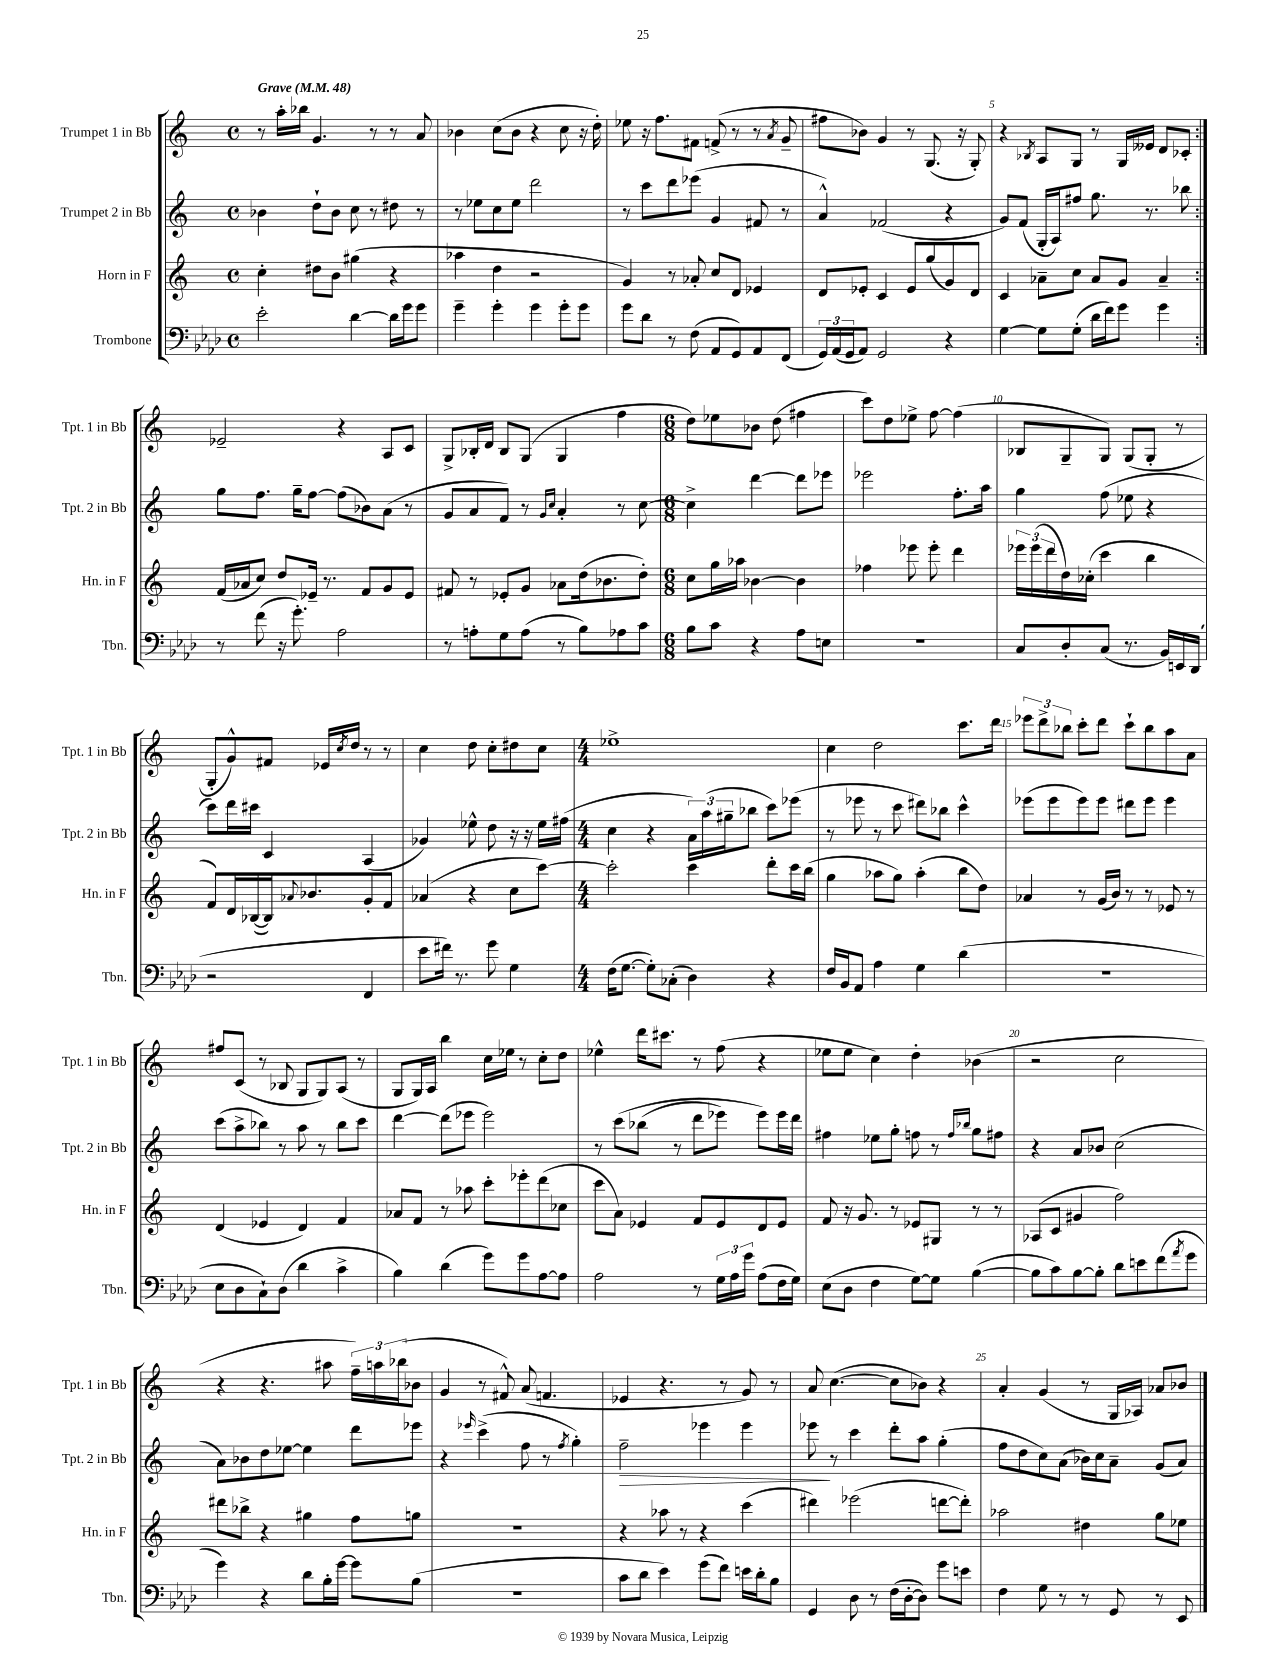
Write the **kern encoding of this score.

**kern	**kern	**kern	**kern
*staff4	*staff3	*staff2	*staff1
*clefF4	*clefG2	*clefG2	*clefG2
*k[b-e-a-d-]	*k[]	*k[]	*k[]
*M4/4	*M4/4	*M4/4	*M4/4
*met(c)	*met(c)	*met(c)	*met(c)
*MM48	*MM48	*MM48	*MM48
2e-'\	4cc'\	4b-\	8r
.	.	.	16aa'\LL
.	.	.	16bb-\JJ
.	8dd#\L	8dd`\L	4.g/
.	8b\J	8b-\J	.
[4d-\	(4gg#\	8cc\	.
.	.	8r	8r
16d-\]LL	4r	8dd#\	8r
16g\J	.	.	.
8g\J	.	8r	8a/
=	=	=	=
4g~\	4aa-\	8r	4b-\
.	.	8ee-\L	.
4g'\	4dd\	8cc\	(8cc\L
.	.	8ee-\J	8b-\J
4g\	2r	2ddd\	4r
8g'\L	.	.	8cc\
8g\J	.	.	16r
.	.	.	16dd'\)
=	=	=	=
8g\L	4g/)	8r	8ee-\
8d-\J	.	8ccc\L	16r
.	.	.	8.ff\L
8r	8r	8ddd\	.
(8F\	8a-'/	(8eee-\J	8f#\J
8AA-/L	8cc/L	4g/	(8f^/
8GG/)	8d/J	.	8r
8AA-/	4e-/	8f#/	8r
.	.	.	8qa/
(8FF/J	.	8r	8g~/
=	=	=	=
24GG/LL)	8d/L	4a^^/)	8ff#\L
(24AA-/	.	.	.
24GG/J	.	.	.
8AA-/J)	8e-'/J	.	8b-\J)
2GG/	4c/	(2f-/	4g/
.	8e-/L	.	8r
.	(8gg/	.	(8.G/
4r	8g/)	4r	.
.	.	.	16r
.	8d/J	.	8G'/)
=	=	=	=
[4G\	4c/	8g/L)	4r
.	.	(8f/J	.
.	.	.	8qB-/
8G\]L	8a-~\L	16G'/LL	8A/L
.	.	16A/J)	.
(8G'\J	8cc\J	8ff#/J	8G/J
16d-\LL	8a-/L	8.gg\	8r
16f\J)	.	.	.
8g\J	8g/J	.	16G/LL
.	.	8.r	16e--/JJ
4g\	4a-~/	.	8d/L
.	.	8bb-\	8c-'/J
=:|!	=:|!	=:|!	=:|!
8r	(16f/LL	8gg\L	2e-~/
.	16a-/J	.	.
(8f\	8cc/J)	8.ff\J	.
16r	8dd/L	.	.
8.g'\)	.	16gg~\LK	.
.	16e-~/Jk	[8ff\J	.
.	8.r	.	.
2A-\	.	(8ff\]L	4r
.	8f/L	8b-\)	.
.	8g/	(8a\J	8A/L
.	8e-/J	8r	8c/J
=	=	=	=
8r	8f#/	8g/L	8G^/L
8A'\L	8r	8a/	16B-'/L
.	.	.	16d/JJ
8G\	8e-'/L	8f/J)	8B-/L
(8A\J	8g/J	8r	(8G/J
.	.	16qqg/LL	.
.	.	16qqcc/JJ	.
8r	8a-\L	4a'/	4G/
8B-\L)	(16dd\k	.	.
.	8.b-\	.	.
8A-\	.	8r	4ff\
8c\J	8dd'\J)	[8cc\	.
=	=	=	=
*M6/8	*M6/8	*M6/8	*M6/8
8B-\L	8cc\L	4cc^\]	8dd\L)
8c\J	16gg\L	.	8ee-\
.	16aa-\JJ	.	.
4r	[4b-\	[4ddd\	8b-\J
.	.	.	(8dd\
8A-\L	4b-\]	8ddd\]L	4ff#\
8E\J	.	8eee-\J	.
=	=	=	=
2.r	4ff-\	2eee-\	8ccc\L)
.	.	.	8dd\
.	8eee-\	.	8ee-^\J
.	8eee-'\	.	[8ff\
.	4ddd\	8.ff'\L	(4ff\]
.	.	16aa\Jk	.
=	=	=	=
8C/L	24eee-\LL	4gg\	8B-/L
.	(24eee-\	.	.
.	24ddd\	.	.
8D-'/	16dd\)	.	8G~/
.	(16cc-'\JJ	.	.
(8C/J	4ccc\	(8ff\	8G/J)
8.r	.	8ee-\	(8G/L
.	4bb\	4r	8G'/J
16BB-/LL)	.	.	.
16EE/	.	.	8r
(16DD-/JJ	.	.	.
=	=	=	=
2r	8f/L)	8ccc\L)	8G'/L
.	16d/L	16ddd\L	8g^^/)
.	([16B-/	16ccc#\JJ	.
.	16B-/]J)	4c/	8f#/J
.	8qqa-/	.	.
.	8.b-/	.	.
.	.	.	16e-/LL
.	.	.	8qcc/
.	.	.	16dd/JJ
4FF/	8g'/	(4A/	8r
.	8f/J	.	8r
=	=	=	=
8e-\L	(4a-/	4g-/)	4cc\
16f#\Jk)	.	.	.
8.r	.	.	.
.	4r	8ee-^^\	8dd\
8g\	.	8dd\	8cc'\L
4G\	8cc\L	16r	8dd#\
.	.	16r	.
.	[8ccc\J)	16ee-\LL	8cc\J
.	.	(16ff#\JJ	.
=	=	=	=
*M4/4	*M4/4	*M4/4	*M4/4
(16F\LK	2ccc'\]	4cc\	1ee-^
[8.G\J	.	.	.
8G'\]L)	.	4r	.
(8C-'\J	.	.	.
4D-\)	4ccc\	24a\LL)	.
.	.	(24aa\	.
.	.	24gg#~\J	.
.	.	8bb-\J	.
4r	8ddd'\L	8ccc\L)	.
.	16ccc\L	(8eee-\J	.
.	(16bb\JJ	.	.
=	=	=	=
16F/LL	4gg\	8r	4cc\
16BB-/J	.	.	.
8AA-/J	.	8eee-\	.
4A-\	8aa-\L	8r	2dd\
.	8gg\J)	8ccc\	.
4G\	(4aa-'\	8ddd#\L)	.
.	.	8bb-\J	.
(4d-\	8bb\L	4ccc^^\	8.ccc\L
.	8dd\J)	.	.
.	.	.	16ddd\Jk
=	=	=	=
1r	4a-/	(8eee-\L	12eee-\L
.	.	.	12ddd^\
.	.	8eee-\	.
.	.	.	12bb-\J
.	8r	8eee-\)	8ccc'\L
.	(16g/LL	8eee-\J	8ddd\J
.	16b/JJ)	.	.
.	8r	8ddd#\L	8ccc`\L
.	8r	8eee-\J	8bb-\
.	8e-/	4eee-\	8aa\
.	8r	.	8a\J
=	=	=	=
8E-\L	(4d/	(8ccc\L	8ff#/L
8D-\	.	8aa^\	(8c/J
8C`\)	4e-/	8bb-\J)	8r
(8D-\J	.	8r	8B-/
4d-\	4d/)	8aa\	8G/L
.	.	8r	8G/)
4c^\	4f/	8bb-\L	(8A/J
.	.	8ccc\J	8r
=	=	=	=
4B-\)	8a-/L	[4ddd\	8G/L
.	8f/J	.	16G/L)
.	.	.	16A/JJ
(4d-\	8r	(8ddd\]L	4bb\
.	8aa-\	8eee-\J	.
8g\L)	8ccc'\L	2eee-\)	16cc\LL
.	.	.	16ee-\JJ
8g\	8eee-'\	.	8r
[8A-\	(8ddd\	.	8cc'\L
8A-\]J	8cc-\J	.	8dd\J
=	=	=	=
2A-\	8ccc\L	8r	4ee-^^\
.	8a\J)	&(8ccc\L	.
.	4e-/	(8bb-\J	16ddd\LK
.	.	.	8.ccc#\J
.	.	8r	.
8r	8f/L	8ddd\L	8r
24G\LL	8e-/	8eee-\J)	(8ff\
24A-\	.	.	.
24g\JJ	.	.	.
(8A-\L	8d/	8eee-\L&)	4r
16F\L	8e-/J	16eee-\L	.
16G\JJ)	.	16ddd\JJ	.
=	=	=	=
(8E-\L	8f/	4ff#\	8ee-\L
8D-\J	16r	.	8ee-\J
.	8.g/	.	.
4F\	.	8ee-\L	4cc\)
.	8r	8gg'\J	.
[8G\L)	8e-/L	8ff\	4dd'\
8G\]J	8G#/J	8r	.
.	.	16qqff/LL	.
.	.	16qqbb-/JJ	.
([4B-\	8r	8gg\L	(4b-\
.	8r	8ff#\J	.
=	=	=	=
8B-\]L	(8A-/L	4r	2r
8c\)	8c/J	.	.
[8B-\	4g#/	8a/L	.
8B-'\]J	.	8b-/J	.
8d-\L	2ff\)	(2cc\	2cc\
8e\	.	.	.
(8f\	.	.	.
8qa-/	.	.	.
8g\J	.	.	.
=	=	=	=
4g\)	8ddd#\L	8a\L)	4r
.	8bb-^\J	8b-\	.
4r	4r	8dd\	4.r
.	.	[8ee-\J	.
8d-\L	4gg#\	4ee-\]	.
16B-'\L	.	.	8aa#\
[16g\JJ	.	.	.
8g\]L	8ff\L	8ddd\L	24ff~\LL)
.	.	.	24aa\
.	.	.	(24bb-\J
(8B-\J	8gg\J	8eee-\J	8b-\J
=	=	=	=
1r	1r	4r	4g/
.	.	16qqeee-/	.
.	.	(4ccc^\	8r
.	.	.	8f#^^/)
.	.	8ff\	(8a/
.	.	8r	4.f/
.	.	8qff/	.
.	.	4gg'\)	.
=	=	=	=
8c\L	4r	2ff~\	4e-/
8d-\J	.	.	.
4e-\)	8aa-\	.	4.r
.	8r	.	.
(8g\L	4r	4eee-\	.
8f\J)	.	.	8r
16e\LL	(4ccc\	4eee-\	8g/)
16d-'\J	.	.	.
8B-\J	.	.	8r
=	=	=	=
4GG/	4ddd#\)	8eee-\	8a/
.	.	8r	([4.cc\
8D-\	(2eee-\	4ccc\	.
8r	.	.	.
(16F\LL	.	8ddd'\L	8cc\]L
[16D-'\J	.	.	.
8D-\]J)	.	8aa\J	8b-\J)
8g\L	[8ddd\L	(4gg'\	4r
8e\J	8ddd'\]J)	.	.
=	=	=	=
4F\	2aa-\	8ff\L	4a'/
.	.	8dd\	.
8G\	.	8cc\)	(4g/
8r	.	(8a\J	.
8r	4dd#\	16b-\LL)	8r
.	.	16cc\J	.
8GG/	.	8a~\J	16G/LL
.	.	.	16A-/JJ)
8r	8gg\L	(8g/L	8a-/L
8EE-/	8ee-\J	8a/J)	8b-/J
==	==	==	==
*-	*-	*-	*-
